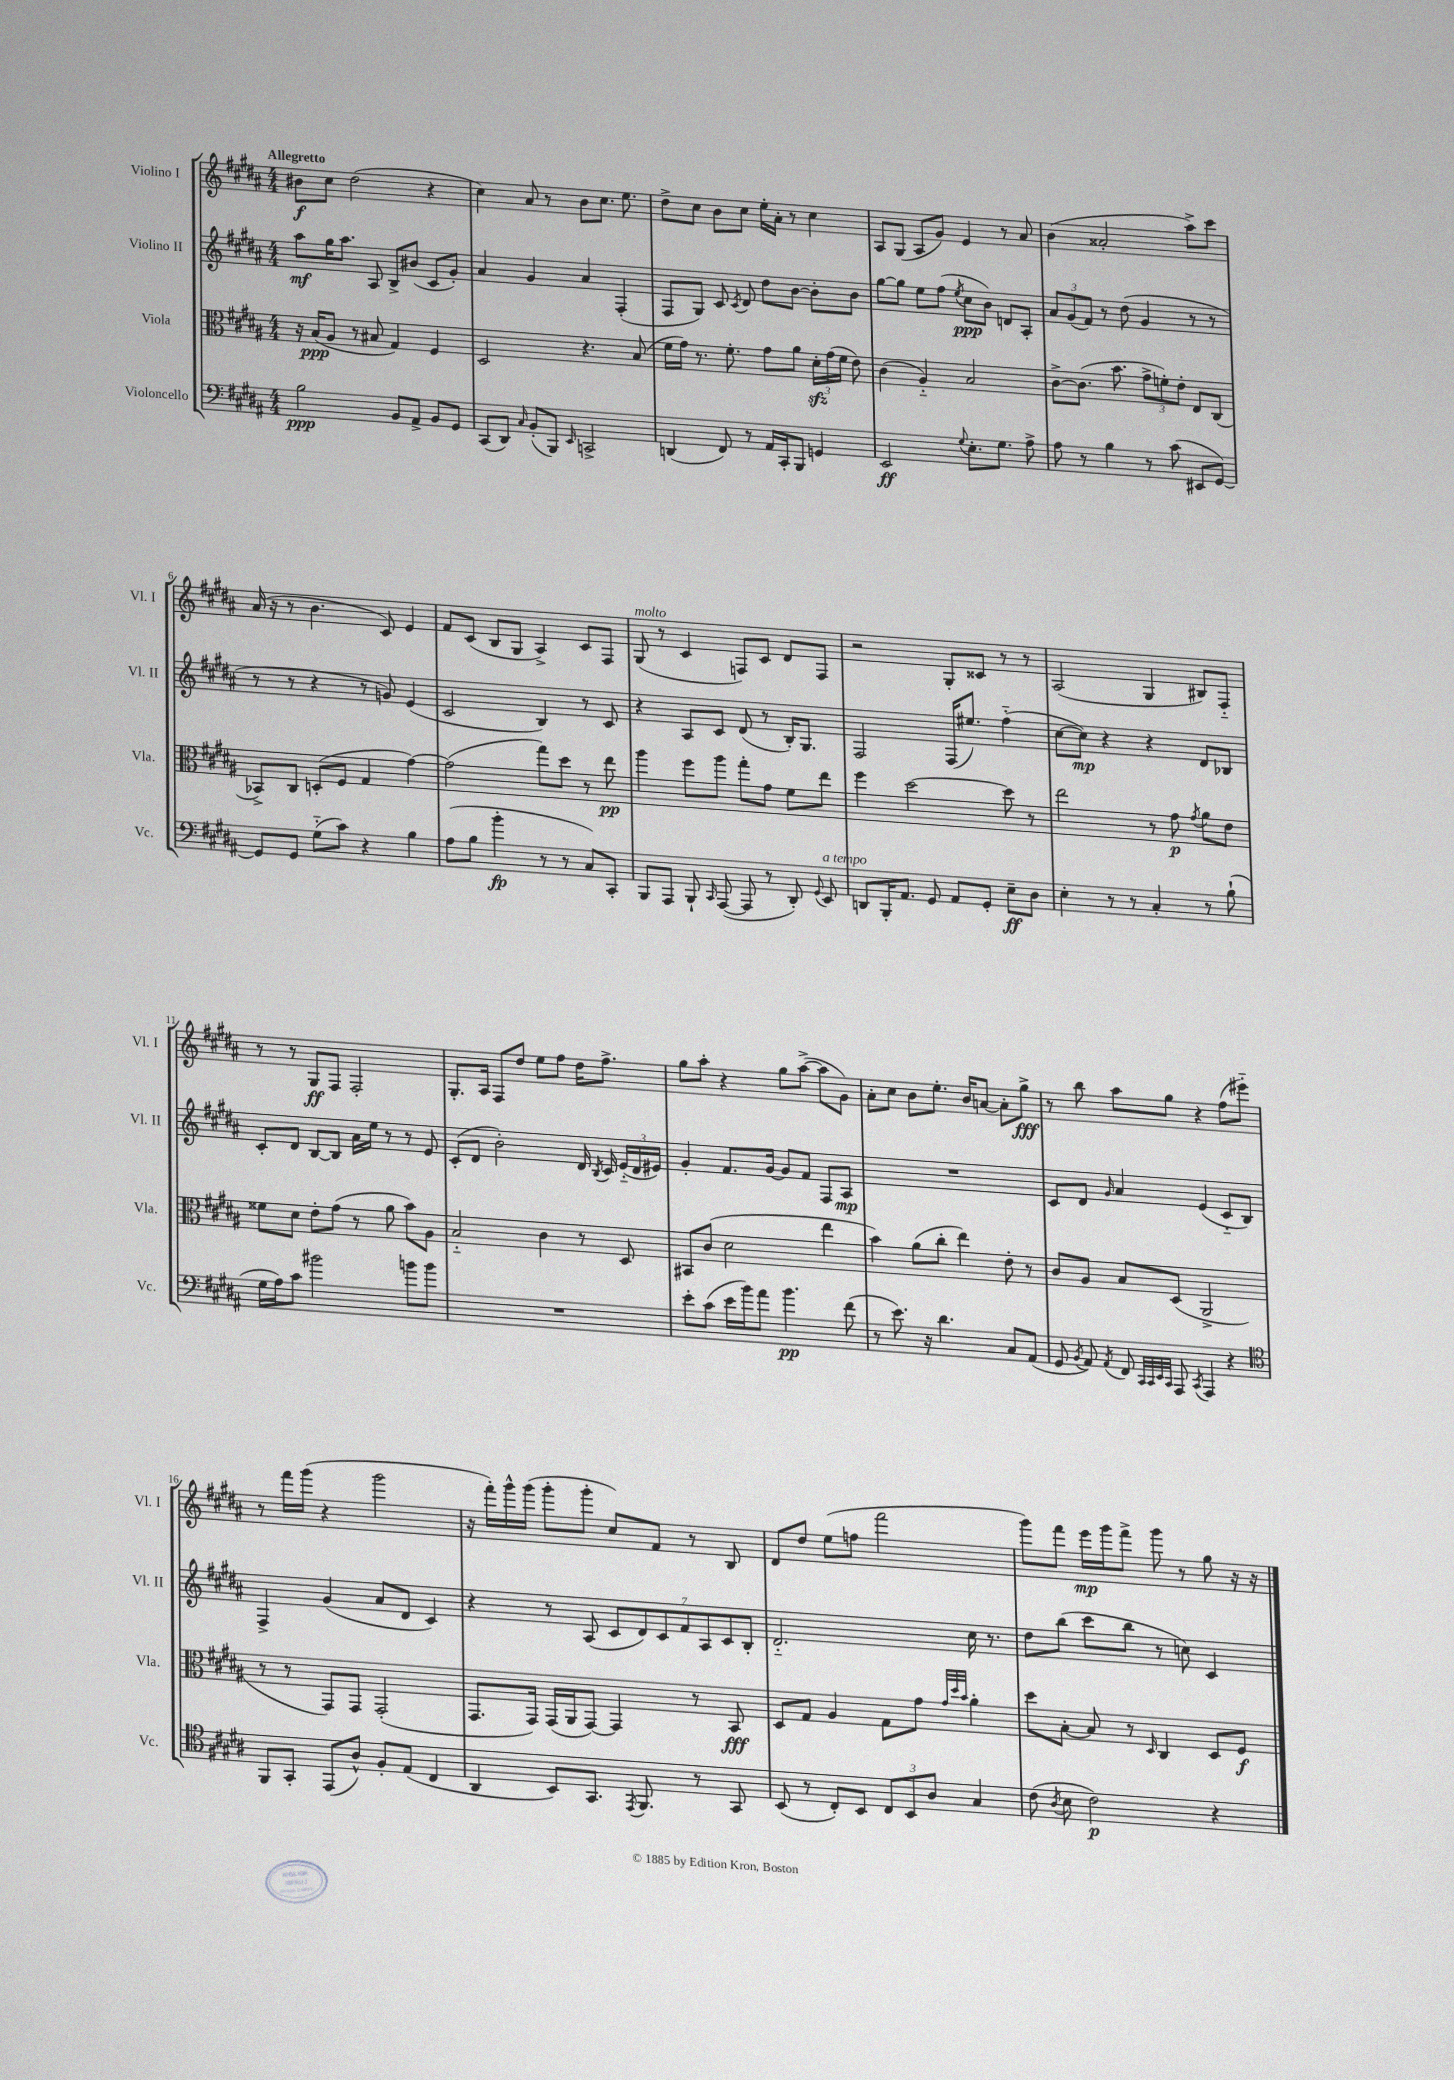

**kern	**kern	**kern	**kern
*staff4	*staff3	*staff2	*staff1
*clefF4	*clefC3	*clefG2	*clefG2
*k[f#c#g#d#a#]	*k[f#c#g#d#a#]	*k[f#c#g#d#a#]	*k[f#c#g#d#a#]
*M4/4	*M4/4	*M4/4	*M4/4
2B	16r	8aa#	8b#
.	(16B	.	.
.	8A#	16gg#	8cc#
.	.	8.aa#	.
.	8r	.	(2dd#
.	8B#	8A#	.
8BB	4G#)	8B^	.
8AA#^	.	(8b#	.
8BB	4F#	8c#	4r
8GG#	.	8g#')	.
=	=	=	=
(8CC#	2D#	4a#	4cc#)
8DD#)	.	.	.
16qqC#	.	.	.
(8BB'	.	4g#	8a#
8BBB)	.	.	8r
16qqEE	.	.	.
2CC^	4.r	4a#	8b
.	.	.	8.cc#
.	.	(4F#'	.
.	.	.	8.ee
.	(8B	.	.
=	=	=	=
(4DD	16f#	8F#	8dd#^
.	16g#)	.	.
.	8.r	8G#)	8cc#
8FF#)	.	8c#	8b
.	8.f#'	.	.
.	.	8qc#	.
8r	.	8d#	8cc#
16AA#	8g#	8dd#	16ee'
16CC#'	.	.	16a#'
8BBB	8a#	[8b	8r
4GG	24d#'	8b']	4cc#
.	(24g#	.	.
.	24f#	.	.
.	8e)	8b	.
=	=	=	=
2EE	(4c#	[8gg#	8A#
.	.	8gg#]	(8G#
.	4A#'~)	8ee	8A#
.	.	(8ff#	8g#)
8qqG#	.	8qee	.
8.E'	2B	8cc#	4e
.	.	8b)	.
8.G#	.	.	.
.	.	8d	8r
8A#^	.	8A#'	8a#
=	=	=	=
8A#	[8c#^	12a#	(4b
.	.	(12g#	.
8r	(8.c#]	.	.
.	.	12f#)	.
4B	.	8r	2a##'
.	8.b	.	.
.	.	(8dd#	.
8r	12g#^	4g#	.
.	12f')	.	.
(8c#	.	.	.
.	12e'	.	.
8EE#	8E	8r	8aa#^)
[8GG#)	(8C#	8r	8ccc#
=	=	=	=
8GG#]	8BB-^)	8r	(16a#
.	.	.	16r
8GG#	8C#	8r	8r
(8G#'~	(8D'	4r	4.b
8c#)	8F#	.	.
4r	4G#	8r	.
.	.	8g)	8c#)
4B	[4g#)	(4e	4e
=	=	=	=
(8A#	(2g#]	2c#	8f#
8B	.	.	(8c#
4b'	.	.	8B
.	.	.	8G#
8r	8gg#)	4B)	4A#^)
8r	8dd#	.	.
8C#)	8r	8r	8c#
8CC#'	8ee	8c#	8F#
=	=	=	=
8BBB	4aa#	4r	(8G#
8AAA#	.	.	8r
8BBB`	8ff#	8A#	4c#
16qqCC#	.	.	.
([8AAA#	8aa#	8c#	.
8AAA#]	8gg#'	(8d#	8F)
8r	8g#	8r	8c#
8DD#')	8f#	16B')	8d#
.	.	8.G#	.
8qqGG#	.	.	.
8EE	8ee	.	8F
=	=	=	=
8DD	4ff#	2F#	2r
16BBB'	.	.	.
8.AA#	.	.	.
.	[2dd#	.	.
8GG#	.	.	.
8AA#	.	(16F#	8G#'
.	.	8.ee#)	.
8GG#'	.	.	8c##
8E~	8dd#]	(4ff#'~	8r
8D#	8r	.	8r
=	=	=	=
4E'	2ee	[8cc#	(2A#
.	.	8cc#])	.
8r	.	4r	.
8r	.	.	.
4C#'	8r	4r	4G#
.	8g#	.	.
.	8qg#	.	.
8r	8a#	8d#	8B#)
(8B`	8e	8B-	8F#'~
=	=	=	=
16G#	8f##	8c#'	8r
16A#)	.	.	.
8c#	8d#	8d#	8r
2b#	8e'	[8B	8G#
.	(8g#	8B]	8F#
.	8r	16a#	2F#'
.	.	16ee	.
.	8a#	8r	.
8b	8b)	8r	.
8b	8A#	8e	.
=	=	=	=
1r	2B'~	(8c#'	8.G#'
.	.	8d#	.
.	.	.	16A#
.	.	2b')	8F#
.	.	.	8dd#
.	4c#	.	8ee
.	.	.	8ff#
.	8r	16d#	16dd#
.	.	8qB	.
.	.	16c#	8.ff#^
.	8D#	(24e'~	.
.	.	24d#	.
.	.	24e#)	.
=	=	=	=
8e'	8BB#	4g#'	8gg#
(8c#	(8c#	.	8aa#'
16e	2d#	8.f#	4r
16b)	.	.	.
8a#	.	.	.
.	.	[16g#	.
4.b	.	8g#]	8gg#
.	.	8f#	([8aa#^
.	4ee	8F#	8aa#]
(8f#	.	8A#	8g#)
=	=	=	=
8r	4b)	1r	8a#'
8.e)	.	.	8cc#
.	(8a#	.	8b
16r	.	.	.
4.d#	8cc#'	.	8.ee'
.	4ee)	.	.
.	.	.	16b
.	.	.	[8a
8C#	8e'	.	8a']
(8AA#	8r	.	8gg#^
=	=	=	=
8GG#	8c#	8c#	8r
8qBB	.	.	.
8AA#)	8A#	8d#	8bb
8qAA#	.	16qqg#	.
8FF#	8B	4a#	8aa#
32qqCC#	.	.	.
32qqCC#	.	.	.
32qqEE	.	.	.
32qqCC#	.	.	.
8AAA#	(8D#	.	8gg#
8qCC#	.	.	.
4AAA#	2AA#^	(4e	4r
4r	.	8c#'~	(8ff#
.	.	8B)	8eee#'~)
=	=	=	=
*clefC4	*	*	*
8FF#	8r	4F#^	8r
8GG#'	8r	.	16fff#
.	.	.	(16ggg#
(8EE	8GG#)	(4g#	4r
8A#^^)	8GG#	.	.
8F#'	(2GG#'	8a#	2ggg#
(8E	.	8d#	.
4C#	.	4c#)	.
=	=	=	=
4AA#	8.GG#	4r	16r
.	.	.	16fff#')
.	.	.	16ggg#^^
.	16GG#)	.	(16ggg#
8BB)	(16GG#	8r	8ggg#'
.	16AA#	.	.
8.GG#	[8GG#)	(8A#	8ggg#'
.	4GG#]	14c#	8cc#)
8qEE	.	.	.
8.FF#	.	.	.
.	.	14d#)	.
.	.	.	8f#
.	.	14c#	.
.	.	14f#	.
8r	8r	.	8r
.	.	14A#	.
.	.	14c#	.
8GG#	8BB	.	8B
.	.	14B'	.
=	=	=	=
(8BB	8D#	2.d#'~	8d#
8r	8G#	.	8dd#
8C#')	4A#	.	(8ee
8BB	.	.	8ff
12C#	8G#	.	2fff#
12BB	.	.	.
.	8g#	.	.
12A#	.	.	.
.	32qqg#	.	.
.	32qqdd#	.	.
.	32qqb	.	.
4G#	4a#'	16cc#	.
.	.	8.r	.
=	=	=	=
(8c#	8dd#	8dd#	8ggg#)
8qA#	.	.	.
8B	[8B'	(8bb	8fff#
2c#)	8B]	8ccc#	16eee
.	.	.	16ggg#
.	8r	8bb	8fff#^
.	16qqD#	.	.
.	4C#	8r	8ggg#
.	.	8cc)	8r
4r	8D#	4c#	8gg#
.	8F#	.	16r
.	.	.	16r
==	==	==	==
*-	*-	*-	*-
